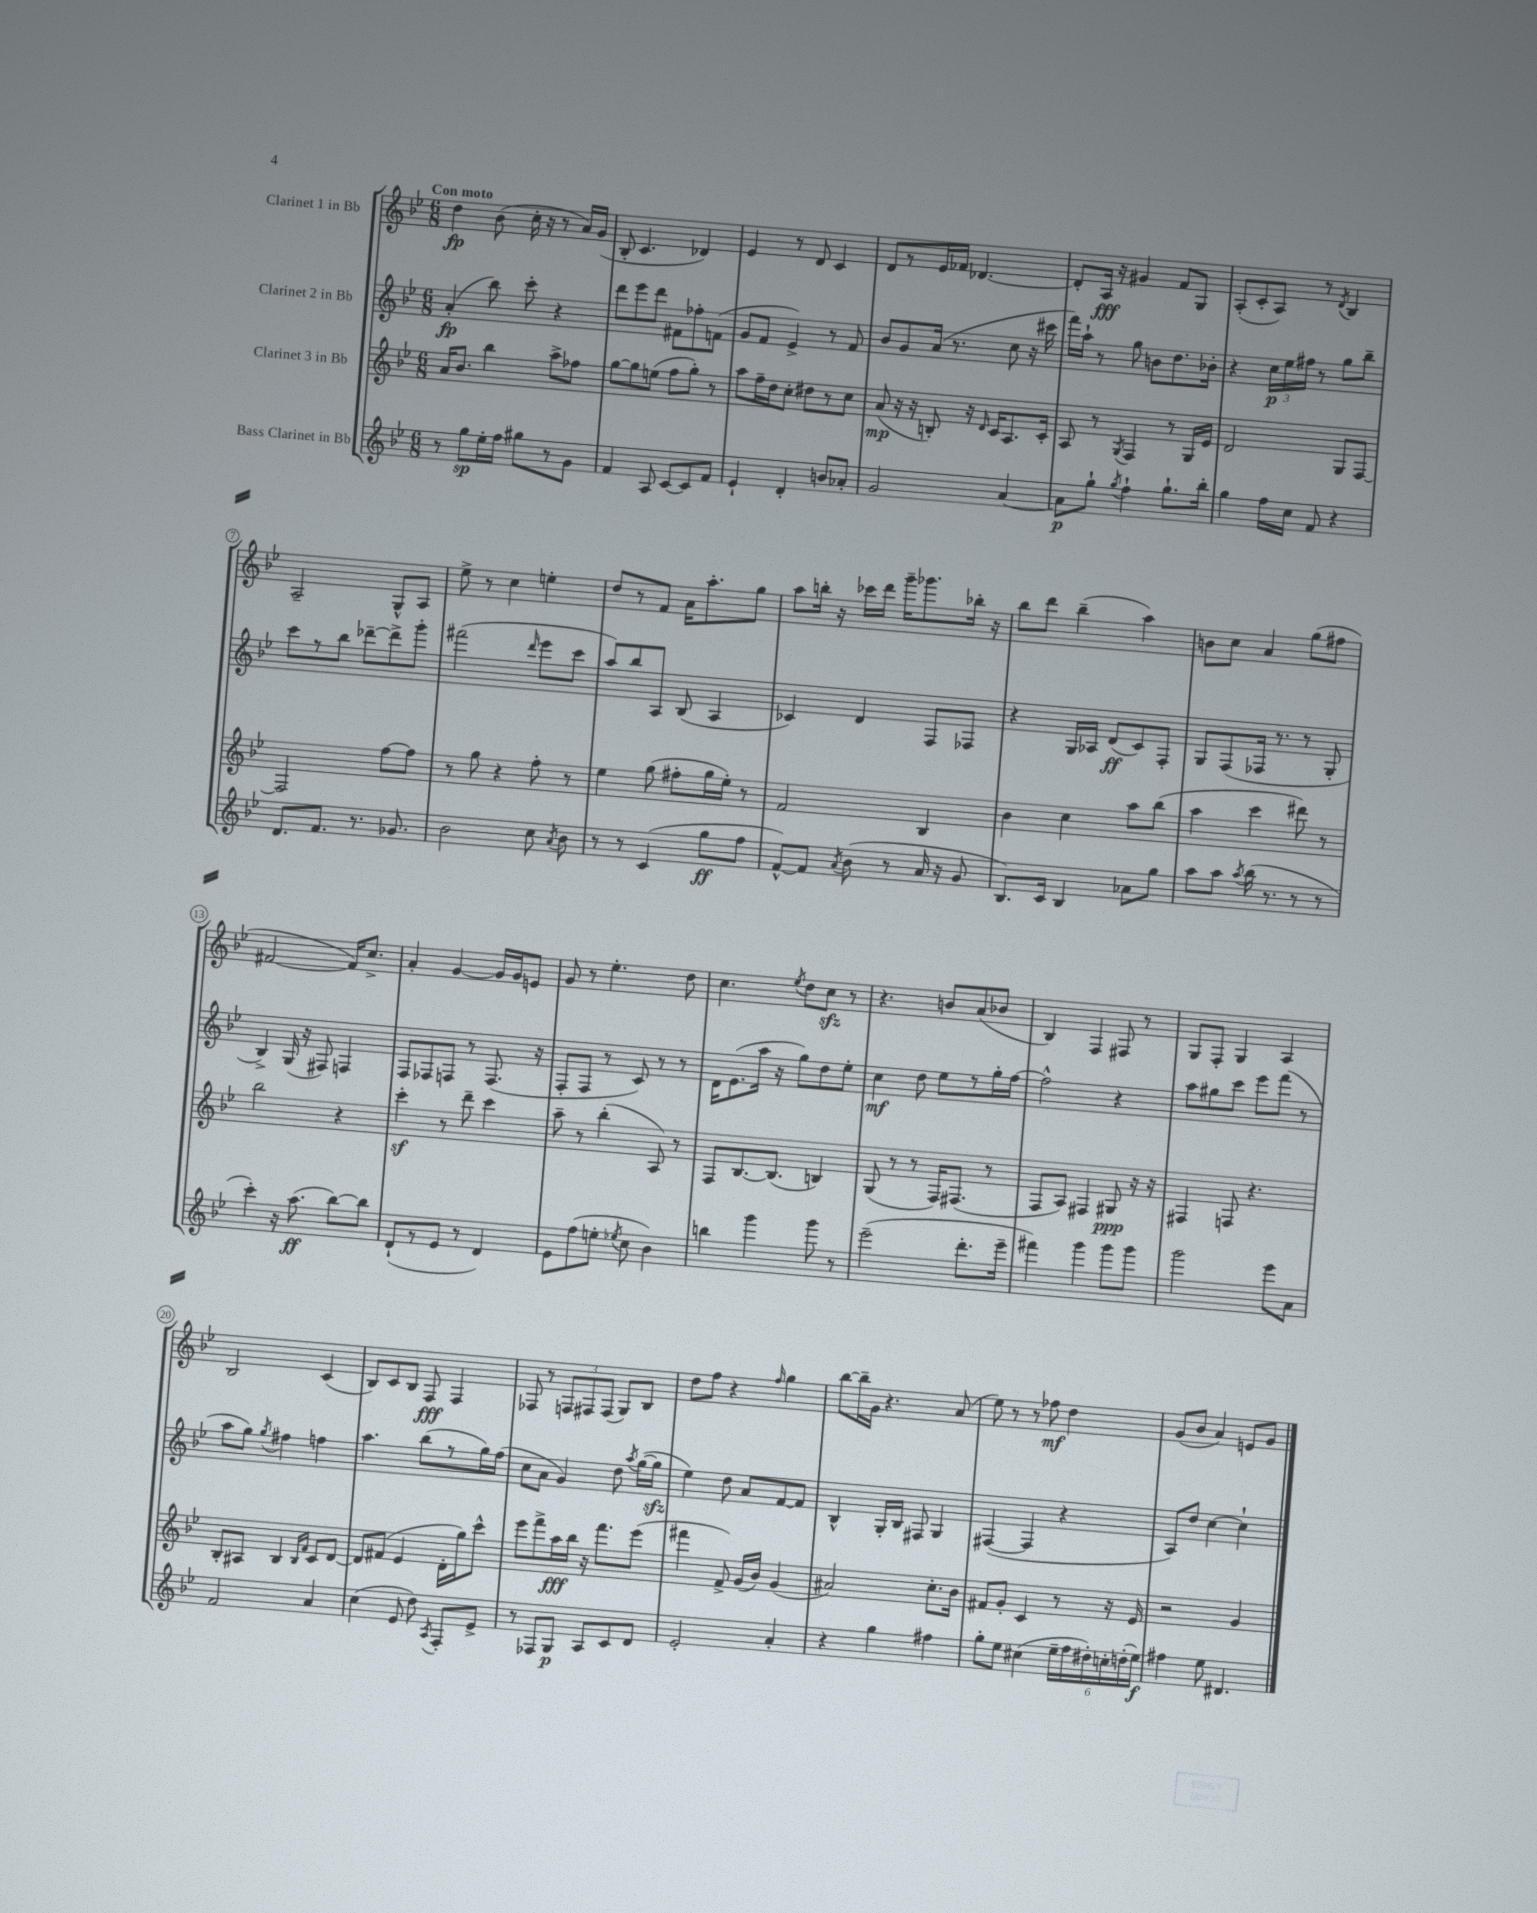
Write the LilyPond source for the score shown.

<<
\new StaffGroup <<
\new Staff = "s0" \with { instrumentName = "Clarinet 1 in Bb" } {
    \clef treble \key bes \major \numericTimeSignature \time 6/8 \tempo "Con moto"
    \autoBeamOff d''4\fp bes'8( c''16-. r16 r8 a'16[) g'16]( |
    bes8-. c'4. des'4) |
    ees'4 r8 d'8 c'4 |
    d'8[ r8 ees'16 fes'16] des'4.~ |
    des'8[-. a16]\fff r16 gis'4 f'8[ g8] |
    a8[-.( c'8-. a8]) r8 \acciaccatura { d'8 } bes4 |
    a2-- g8[-^ a8] |
    ees''8-> r8 c''4 e''4-. |
    d''8[ r8 f'8] a'16[ a''8.-. g''8] |
    a''8[ b''16]-. r16 ces'''16[ d'''16] g'''16[-- ges'''8. bes''16]-. r16 |
    bes''8[ d'''8] bes''4--( a''4) |
    b'8[ c''8] a'4 g''8[( fis''8] |
    fis'2~ fis'16[) c''8.]-> |
    a'4-. g'4~ g'16[ g'16 e'8] |
    g'8 r8 ees''4.-. d''8 |
    c''4. \acciaccatura { ees''8 } d''8[ c''8]\sfz r8 |
    r4. b'8[ a'8( bes'8] |
    bes4) f4 fis8 r8 |
    g8[ f8]-. g4 a4 |
    bes2 c'4( |
    bes8[) c'8 bes8] f8\fff f4 |
    fes8 r8 \tuplet 3/2 { f8[ fis8 fis8]( } g8[) bes8] |
    d''8[ f''8] r4 \grace { f''16 } g''4 |
    bes''8[~ bes''16-- g'16] r4. a'8( |
    ees''8) r8 r8 fes''8\mf d''4 |
    g'8[( bes'8] a'4) e'8[ g'8] \bar "|." |
}
\new Staff = "s1" \with { instrumentName = "Clarinet 2 in Bb" } {
    \clef treble \key bes \major \numericTimeSignature \time 6/8
    \autoBeamOff a'4-.\fp( bes''8) c'''8-. r4 |
    d'''8[ ees'''8 d'''8] fis'8[ fes''8-. f'8]( |
    g'8[ f'8] ees'4->) r8 f'8 |
    bes'8[ g'8 a'16]( r8. c''8 r16 cis'''16 |
    f'''16[) a''16]-! r8 g''8 b'8[ d''8. bes'16]-. |
    r4 \tuplet 3/2 { c''16[\p ees''16 fis''16] } r8 g''8[ bes''8]-- |
    c'''8[ r8 bes''8] des'''8[~-- des'''8-> g'''8]-. |
    fis'''2( \grace { d'''16 } ees'''8[ c'''8] |
    a''8[) bes''8 a8] bes8( a4 |
    ces'4) d'4 f8[ fes8] |
    r4 g16[ aes16] d'8[\ff( c'8) f8]-. |
    g8[ f8( fes16] r8. r8 g8-. |
    bes4->) g16( r16 fis8) f4 |
    f8[ fes8 f8] r8 f8.( r16 |
    f8[-. f8] r8 c'8) r8 r8 |
    d'16[ ees'8.( a''16] r16 g''8[) d''8 ees''8]-. |
    c''4\mf d''8 ees''8[ r8 g''16-. f''16]~ |
    f''2-^ r4 |
    a''8[ gis''8 c'''8] ees'''8[ f'''8]( r8 |
    a''8[ g''8]) \acciaccatura { g''8 } fis''4 f''4 |
    a''4. bes''8[( r8 g''16) f''16]( |
    c''8[ a'8] g'4) d''8 \acciaccatura { a''8 } g''16[~( g''16]\sfz |
    ees''4) d''8 a'8[ f'8~ f'8] |
    bes4-^ g16[-. bes16] fis8 g4 |
    fis4~( fis4 r4 |
    a8[) d''8] c''4~ c''4-! \bar "|." |
}
\new Staff = "s2" \with { instrumentName = "Clarinet 3 in Bb" } {
    \clef treble \key bes \major \numericTimeSignature \time 6/8
    \autoBeamOff a'16[ bes'8.] bes''4 a''8[-> fes''8] |
    g''8[~ g''8 e''8]( f''8[ g''8]-.) r8 |
    a''8[ f''16-- d''16 c''8]-. dis''8[ r8 c''8] |
    a'8\mp( r16 r16 b8-.) r16 \grace { d'16 } c'16[ a8. c'16]-. |
    a8 r8 \acciaccatura { g8 } f4 r8 g16[ ees'16] |
    d'2 g8[ f8]~ |
    f2 f''8[~ f''8] |
    r8 g''8 r4 f''8-. r8 |
    ees''4 g''8( fis''8[-. g''16 ees''16]-.) r8 |
    f'2 bes4 |
    bes'4 c''4 a''8[ bes''8]( |
    a''4 c'''4 dis'''8) r8 |
    bes''2 r4 |
    c'''4-.\sf r8 d'''8-- c'''4 |
    a''8-- r8 bes''4-.( a8) r8 |
    f8[ bes8.~ bes8.]( b4) |
    g8( r8 r8 f16[) fis8.]( r8 |
    f8[ a8]) fis4 gis8\ppp r16 r16 |
    fis4 f8 r4. |
    bes8[-. ais8] bes4 \grace { bes16[ f'16] } c'8[ d'8]~ |
    d'8[ fis'8]( ees'4 d'16[-. g''16) c'''8]-^ |
    ees'''8[ f'''8-> a''16\fff bes''16] r16 f'''8.[ ees'''8]( |
    fis'''4 f'8->) g'16[( bes'16]) g'4( |
    ais'2) c''8.[-. bes'16] |
    fis'8[ g'8]-. c'4 r8 r16 ees'16 |
    r2 g'4 \bar "|." |
}
\new Staff = "s3" \with { instrumentName = "Bass Clarinet in Bb" } {
    \clef treble \key bes \major \numericTimeSignature \time 6/8
    \autoBeamOff r8 g''8[\sp ees''16-. f''16] gis''8[ r8 g'8] |
    f'4 a8 c'8[~ c'8 f'8] |
    ees'4-! d'4-. b'8[ aes'8]-. |
    g'2 a'4~ |
    a'8[\p g''8]-! \acciaccatura { g''8 } f''4-! g''8.[-! bes''16]-. |
    g''4 f''16[ c''16] f'8 r4 |
    d'8.[ f'8.] r8. ges'8. |
    bes'2 c''8 \acciaccatura { a'8 } bes'8 |
    r8 r8 c'4( g''8[\ff f''8] |
    f'8[~-^) f'8] \acciaccatura { a'8 } bes'8( r8 a'16 r16 g'8 |
    bes8.[) c'16] bes4 aes'8[ g''8] |
    a''8[ a''8] \acciaccatura { a''8 } bes''16( r8. r8 r8 |
    c'''4-.) r16 a''8.\ff( bes''8[~) bes''8] |
    d'8[-!( r8 ees'8] r8 d'4) |
    ees'8[ f''8( e''8]-. \acciaccatura { ees''8 } c''8 bes'4) |
    b''4 g'''4 g'''8 r8 |
    ees'''2--( d'''8.[-. ees'''16]-- |
    fis'''4) g'''4 g'''8[ g'''8] |
    g'''2 ees'''8[ a'8] |
    f'2 a'4 |
    c''4( ees'8 d''8) \acciaccatura { a8 } f8[-. ees'8]-> |
    r8 fes8[ g8]\p a8[ c'8 d'8] |
    ees'2-. a'4-. |
    r4 g''4 fis''4 |
    g''8[-. ees''8] cis''4( \tuplet 6/4 { ees''16[-- f''16 dis''16-.) c''16-. d''16-.( ees''16]\f) } |
    fis''4 ees''8 dis'4. \bar "|." |
}
>>
>>
\layout { \context { \Score \override BarNumber.stencil = #(make-stencil-circler 0.1 0.3 ly:text-interface::print) } }
